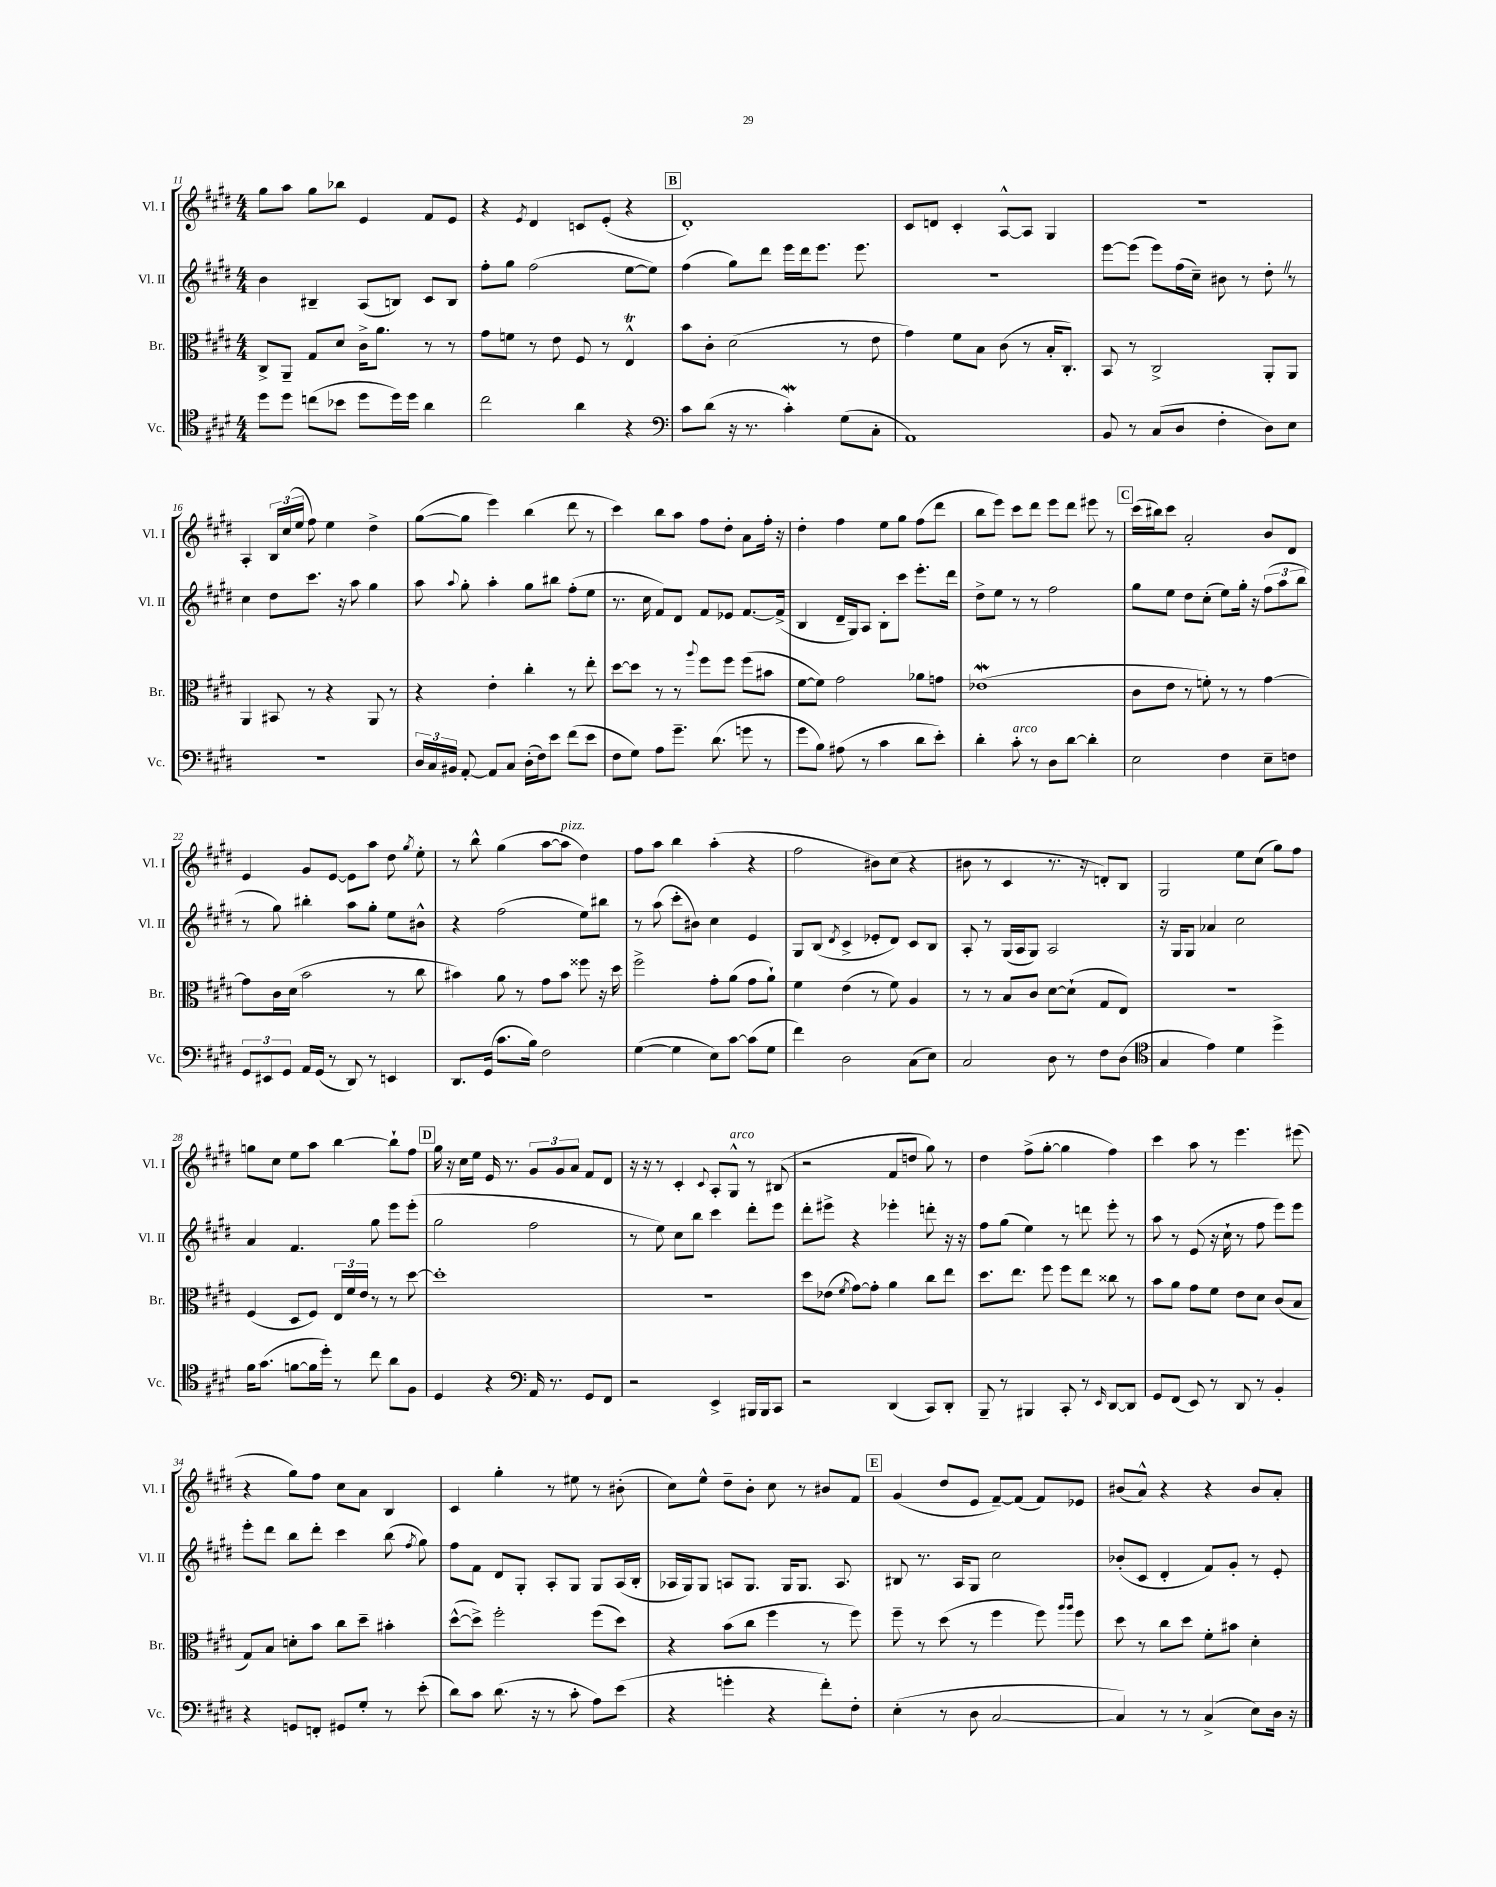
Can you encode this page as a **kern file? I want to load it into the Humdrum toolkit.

**kern	**kern	**kern	**kern
*staff4	*staff3	*staff2	*staff1
*clefC4	*clefC3	*clefG2	*clefG2
*k[f#c#g#d#]	*k[f#c#g#d#]	*k[f#c#g#d#]	*k[f#c#g#d#]
*M4/4	*M4/4	*M4/4	*M4/4
8dd#\L	8C#^/L	4b\	8gg#\L
8dd#\J	8AA~/J	.	8aa\J
(8cc\L	8G#/L	4B#~/	8gg#\L
8b-\J	8d#/J	.	8bb-\J
8dd#\L	16c#^\LK	(8A/L	4e/
.	8.a\J	.	.
16dd#\L)	.	8B/J)	.
16dd#\JJ	.	.	.
4a\	8r	8c#/L	8f#/L
.	8r	8B/J	8e/J
=	=	=	=
2cc#\	8g#\L	8ff#'\L	4r
.	8f\J	8gg#\J	.
.	.	.	8qe/
.	8r	(2ff#\	4d#/
.	8e\	.	.
4a\	8F#/	.	8c/L
.	8r	.	(8e'/J
4r	4E^^/	[8ee\L	4r
.	.	8ee\]J)	.
=	=	=	=
*clefF4	*	*	*
8c#\L	8b\L	(4ff#\	1d#')
(8d#\J	8c#'\J	.	.
16r	(2d#\	8gg#\L)	.
8.r	.	.	.
.	.	8ddd#\J	.
4c#'\)	.	16eee\LL	.
.	.	16ddd#\J	.
.	.	8.eee\J	.
(8G#\L	8r	.	.
.	.	8.eee\	.
8C#'\J	8e\	.	.
=	=	=	=
1AA)	4g#\)	1r	8c#/L
.	.	.	8d/J
.	8f#\L	.	4c#'/
.	8B\J	.	.
.	(8c#\	.	[8A^^/L
.	8r	.	8A/]J
.	16B'/LK	.	4G#/
.	8.C#'/J)	.	.
=	=	=	=
8BB/	8BB/	[8eee\L	1r
8r	8r	(8eee\]J	.
(8C#/L	2C#^/	8eee\L)	.
8D#/J	.	(16ff#\L	.
.	.	16cc#~\JJ)	.
4F#'\	.	8b#\	.
.	.	8r	.
8D#\L)	8AA'/L	8dd#'\	.
8E\J	8AA/J	8r	.
=	=	=	=
1r	4AA/	4cc#\	4A'/
.	8BB#/	8dd#\L	24B/LL
.	.	.	(24cc#/
.	.	.	24ee/JJ
.	8r	8.ccc#\J	8ff#\)
.	4r	.	4ee\
.	.	16r	.
.	.	8aa\	.
.	8AA/	4gg#\	4dd#^\
.	8r	.	.
=	=	=	=
24D#/LL	4r	8aa\	([8gg#\L
24C#/	.	.	.
24BB#/JJ	.	.	.
.	.	8qqaa/	.
[8AA'/	.	8gg#'\	8gg#\]J
8AA/]L	4e'\	4aa'\	4eee\)
8C#/J	.	.	.
(16D#'\LL	4cc#'\	8gg#\L	(4bb\
16F#\J)	.	.	.
8e\J	.	8bb#\J	.
(8f#\L	8r	(8ff#'\L	8ddd#\
8e\J	8ee'\	8ee\J	8r
=	=	=	=
8F#\L	[8dd#\L	8.r	4ccc#\)
8G#\J)	8dd#\]J	.	.
.	.	16cc#\	.
8A\L	8r	8f#/L)	8bb\L
8.g#~\J	8r	8d#/J	8aa\J
.	8qqaa/	.	.
.	8ff#\L	8f#/L	8ff#\L
(8.d#\	.	.	.
.	8ff#\J	8e-/J	8dd#'\J
8g\	(8ff#\L	[8.f#/L	8a\L
8r	8b#\J	.	16ff#'\Jk
.	.	(16f#^/]Jk	16r
=	=	=	=
8g#\L	[8f#\L	4B/	4dd#'\
8B\J)	8f#\]J)	.	.
(8A#\	2g#\	16d#~/LL	4ff#\
.	.	16G#/J)	.
8r	.	8A/J	.
4c#\	.	8B'\L	8ee\L
.	.	8ccc#\J	8gg#\J
8d#\L	8a-\L	8.eee'\L	(8ff#\L
8e'\J)	8g\J	.	8ddd#\J
.	.	16ddd#\Jk	.
=	=	=	=
4d#'\	(1e-	8dd#^\L	8bb\L
.	.	8ee\J	8eee\J)
8c#'\	.	8r	8ccc#\L
8r	.	8r	8ddd#\J
8D#\L	.	2ff#\	8eee\L
[8d#\J	.	.	8ddd#\J
4d#'\]	.	.	8eee#\
.	.	.	8r
=	=	=	=
2E\	8c#\L	8gg#\L	(16ccc#\LL
.	.	.	16bb#\J)
.	8e\J	8ee\J	8ccc#\J
.	8r	8dd#\L	2a'/
.	8f'\)	(8cc#'\J	.
4F#\	8r	8ee\L)	.
.	8r	16gg#'\Jk	.
.	.	16r	.
8E~\L	[4g#\	(12ff#\L	8b/L
.	.	12aa\	.
8F\J	.	.	8d#/J
.	.	12bb\J	.
=	=	=	=
12GG#/L	8g#\]L	8r	4e/
12EE#/	.	.	.
.	16c#\L	8gg#\)	.
12GG#/J	.	.	.
.	(16d#\JJ	.	.
16AA/LL	2b\	4bb#'\	8g#/L
(16GG#/JJ	.	.	.
8r	.	.	[8e/J
8DD#/)	.	8aa\L	8e\]L
8r	.	8gg#'\J	8aa\J
4EE/	8r	8ee\L	8dd#\
.	.	.	8qgg#/
.	8cc#\	8b#^^\J	8ee'\
=	=	=	=
8.DD#/L	4b#\)	4r	8r
.	.	.	8bb^^\
(16GG#/Jk	.	.	.
8.c#\L	8a\	(2ff#\	(4gg#\
.	8r	.	.
16B\Jk)	.	.	.
2F#\	8g#\L	.	[8aa\L
.	8b#\J	.	8aa\]J
.	8ff##\	8ee\L)	4dd#\)
.	16r	8bb#\J	.
.	16dd#\	.	.
=	=	=	=
([4G#\	2ff#^\	8r	8ff#\L
.	.	(8aa\	8aa\J
4G#\]	.	8ccc#'\L	4bb\
.	.	8b#\J)	.
8E\L)	8g#'\L	4cc#\	(4aa'\
[8c#\J	(8a\J	.	.
(8c#\]L	8g#\L	4e/	4r
8G#\J	8a`\J)	.	.
=	=	=	=
4f#\)	4f#\	8G#/L	2ff#\
.	.	(8B/J	.
.	.	8qd#/	.
2D#\	(4e\	4c#^/	.
.	8r	8e-'/L	8b#\L)
.	8f#\)	8d#/J)	(8cc#\J
(8C#\L	4A/	8c#/L	4r
8E\J)	.	8B/J	.
=	=	=	=
2C#/	8r	8A'/	8b#\
.	8r	8r	8r
.	8B/L	(16G#/LL	4c#/
.	.	16A/J	.
.	8c#/J	8G#/J)	.
8D#\	[8d#\L	2A/	8.r
8r	(8d#`\]J	.	.
.	.	.	16r
8F#\L	8G#/L	.	8d'/L)
(8D#\J	8E/J)	.	8B/J
=	=	=	=
*clefC4	*	*	*
4G#/	1r	16r	2G#/
.	.	16G#/LK	.
.	.	8G#/J	.
4e\)	.	4a-/	.
4d#\	.	2cc#\	8ee\L
.	.	.	(8cc#\J
4dd#^\	.	.	8gg#\L)
.	.	.	8ff#\J
=	=	=	=
16f#\LK	(4F#/	4a/	8gg\L
(8.g#\J	.	.	.
.	.	.	8cc#\J
[8f\L	8D#/L	4.f#/	8ee\L
16f\]L	8F#/J)	.	8aa\J
16dd#'\JJ)	.	.	.
8r	24E/LL	.	[4bb\
.	24f#/	.	.
.	24e/JJ	.	.
8cc#\	8r	8gg#\	.
8a\L	8r	8eee\L	8bb`\]L
8F#\J	[8dd#\	(8eee'\J	8ff#\J
=	=	=	=
4D#/	1dd#']	2gg#\	16gg#\
.	.	.	16r
.	.	.	16cc#\LL
.	.	.	16ee\JJ
4r	.	.	16e/
.	.	.	8.r
*clefF4	*	*	*
16AA/	.	2ff#\	12g#/L
8.r	.	.	.
.	.	.	12g#/
.	.	.	12a/J
8GG#/L	.	.	8f#/L
8FF#/J	.	.	8d#/J
=	=	=	=
2r	1r	8r	16r
.	.	.	16r
.	.	8ee\)	8r
.	.	8cc#\L	4c#'/
.	.	8bb\J	.
.	.	.	8qqc#/
4EE^/	.	4ccc#\	8A'/L
.	.	.	8G#^^/J
16BBB#/LL	.	8ddd#'\L	8r
16BBB#/J	.	.	.
8CC#/J	.	8eee\J	(8B#/
=	=	=	=
2r	8dd#\L	8ddd#'\L	2r
.	(8e-\J	8eee#^\J	.
.	8qf#/	.	.
.	[8g#\L)	4r	.
.	8g#'\]J	.	.
(4DD#/	4a\	4eee-'\	8f#/L
.	.	.	8dd/J
8CC#/L)	8cc#\L	8ddd'\	8gg#\)
8DD#'/J	8ee\J	16r	8r
.	.	16r	.
=	=	=	=
8BBB~/	8.dd#\L	8ff#\L	4dd#\
8r	.	(8gg#\J	.
.	8.ee\J	.	.
4BBB#/	.	4ee\)	(8ff#^\L
.	8ff#\	.	[8gg#'\J
8CC#'/	8ff#\L	8r	4gg#\]
8r	8ee\J	8ddd\	.
16qqEE/	.	.	.
[8DD#/L	8cc##\	8eee'\	4ff#\)
8DD#/]J	8r	8r	.
=	=	=	=
8GG#/L	8b\L	8aa\	4ccc#\
(8FF#/J	8a\J	8r	.
8EE/)	8g#\L	(8e/	8aa\
8r	8f#\J	16r	8r
.	.	16cc#`\	.
8DD#/	8e\L	8r	4.eee\
8r	8d#\J	8ff#\	.
4BB'/	(8c#/L	8eee\L)	.
.	8B/J	8eee\J	(8eee#\
=	=	=	=
4r	8G#/L)	8eee'\L	4r
.	8B/J	8ddd#\J	.
8GG/L	8d'\L	8bb\L	8gg#\L)
8FF'/J	8b\J	8ddd#'\J	8ff#\J
8GG#/L	8cc#\L	4ccc#\	8cc#\L
8G#'/J	8dd#~\J	.	8a\J
8r	4b#'\	(8bb\	4B/
.	.	8qff#/	.
(8e'\	.	8gg#\)	.
=	=	=	=
8d#\L)	([8dd#^^\L	8ff#\L	4c#/
8c#\J	8dd#^\]J)	8f#\J	.
(8.d#\	2ff#'\	8d#/L	4gg#'\
.	.	8G#'/J	.
16r	.	.	.
8r	.	8A'/L	8r
8c#'\	.	8G#/J	8ee#\
8A\L)	(8ff#\L	8G#/L	8r
(8e\J	8dd#\J)	(16A/L	(8b#'\
.	.	16B'/JJ	.
=	=	=	=
4r	4r	16A-/LL	8cc#\L)
.	.	16G#/J)	.
.	.	8G#/J	8ee^^\J
4g'\	(8b\L	8A/L	8dd#~\L
.	8cc#\J	8.G#/J	8b'\J
4r	4ff#\	.	8cc#\
.	.	16G#/LK	.
.	.	8.G#/J	8r
8f#'\L)	8r	.	8b#/L
.	.	8.A/	.
8F#'\J	8ff#\)	.	8f#/J
=	=	=	=
(4E'\	8ff#~\	8B#/	(4g#/
.	8r	8.r	.
8r	(8dd#\	.	8dd#/L
.	.	16A/LK	.
8D#\	8r	8G#/J	8e/J
[2C#/	4ff#\	2cc#\	[8f#~/L)
.	.	.	(8f#/]J
.	8ff#\)	.	8f#/L)
.	16qqaa/LL	.	.
.	16qqaa/JJ	.	.
.	8ff#\	.	8e-/J
=	=	=	=
4C#/])	8dd#\	(8b-'/L	(8b#/L
.	8r	8c#/J	8a^^/J)
8r	8cc#\L	4d#'/	4r
8r	8dd#\J	.	.
(4C#^/	8f#'\L	8f#/L)	4r
.	8b#\J	8g#'/J	.
8E\L)	4d#'\	8r	8b#/L
16D#\Jk	.	8e'/	8a'/J
16r	.	.	.
==	==	==	==
*-	*-	*-	*-
